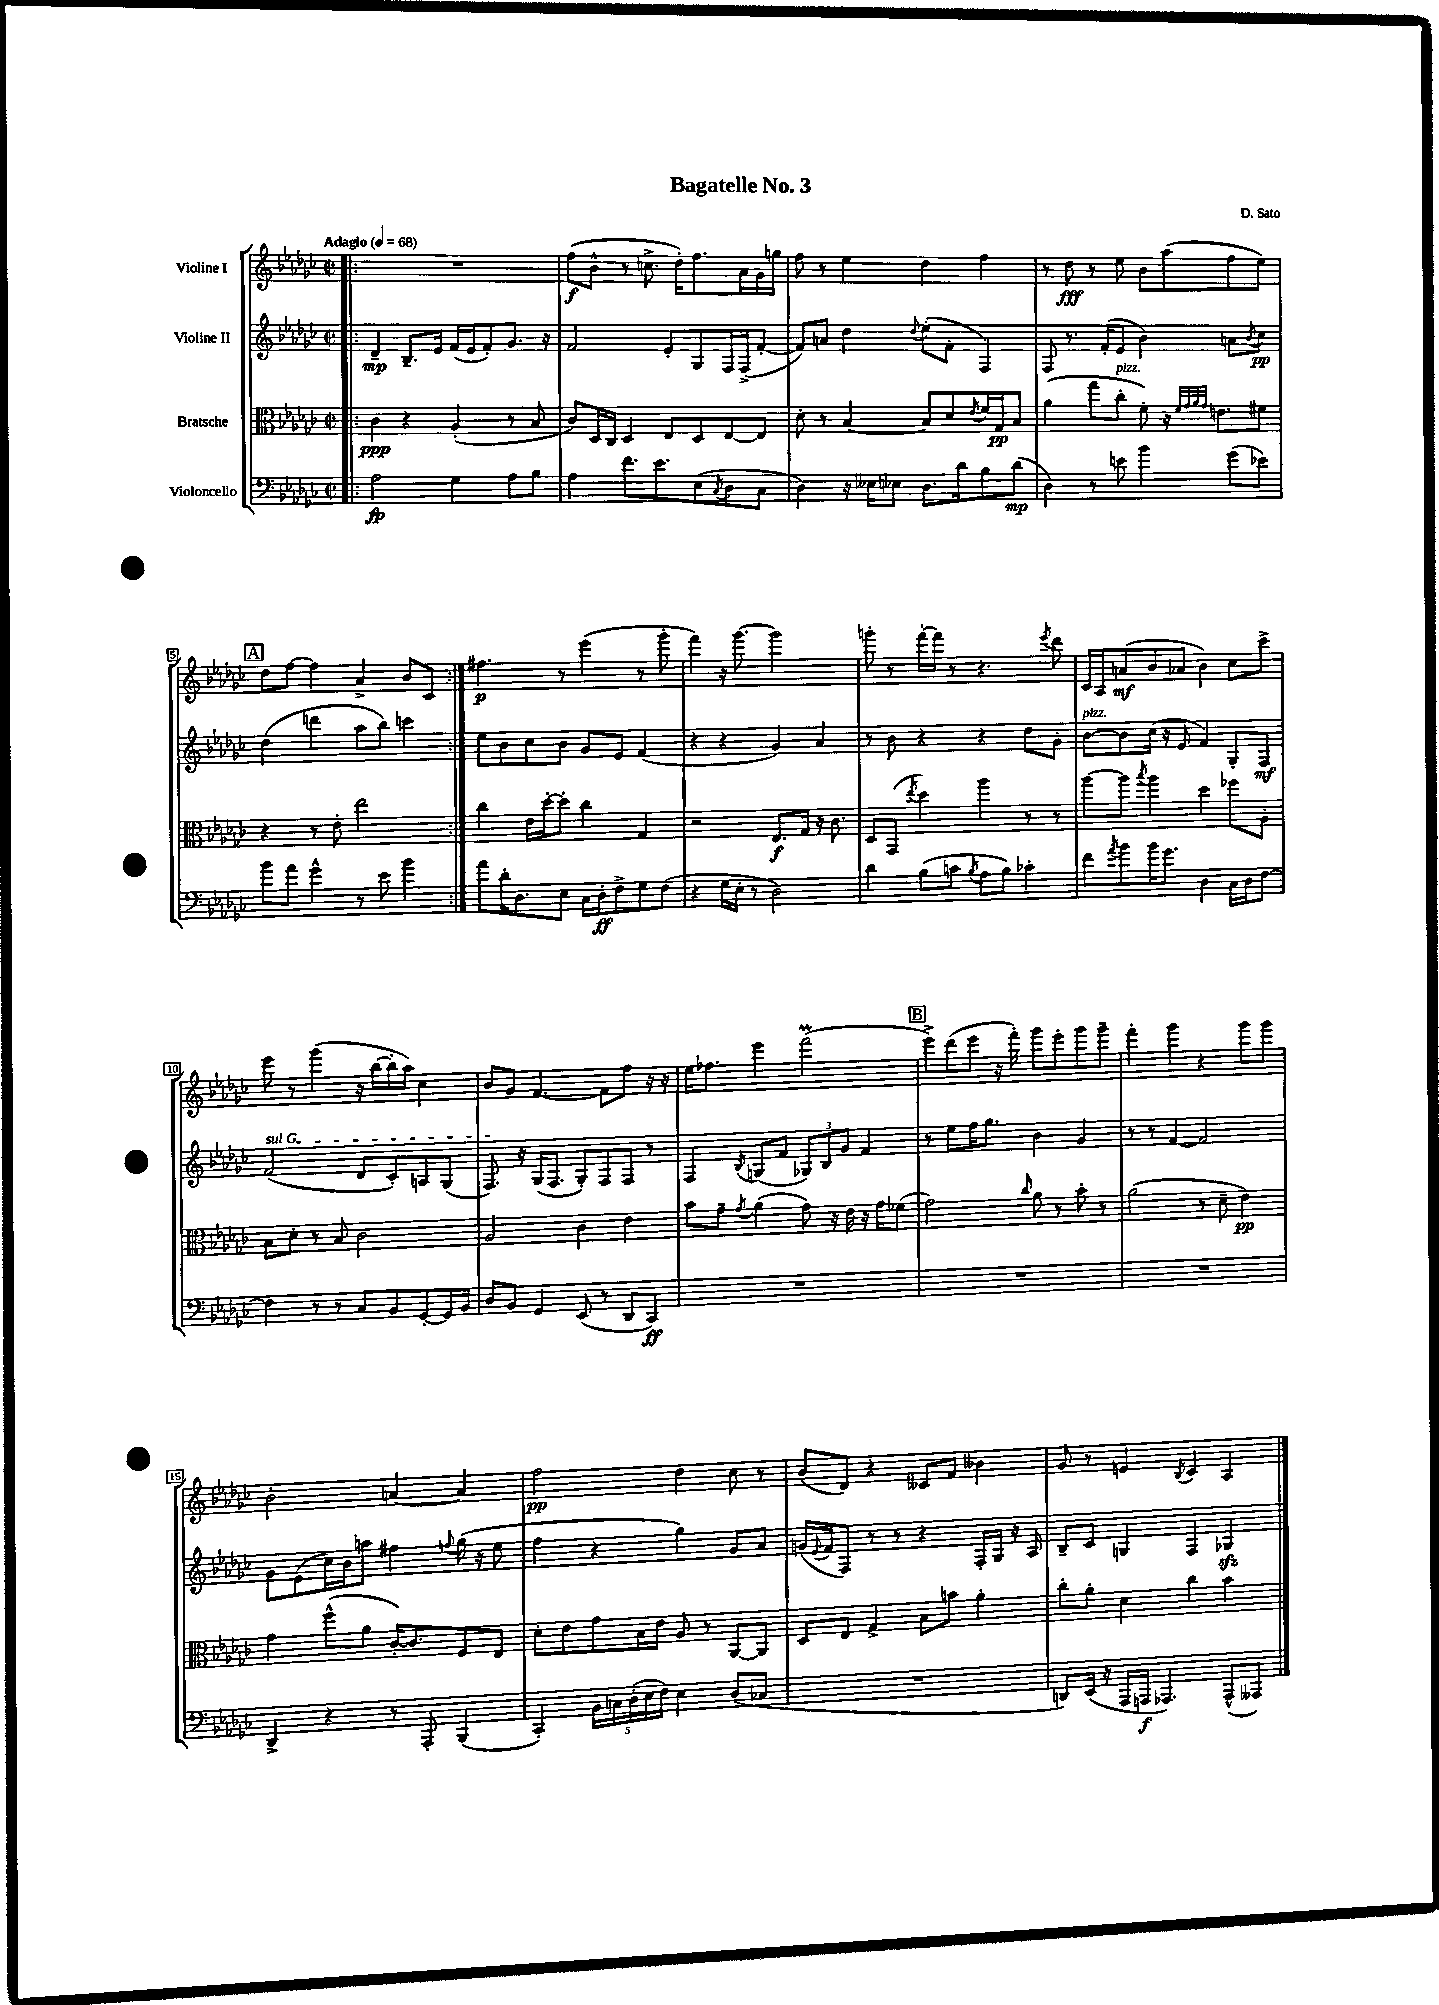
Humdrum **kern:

**kern	**kern	**kern	**kern
*staff4	*staff3	*staff2	*staff1
*clefF4	*clefC3	*clefG2	*clefG2
*k[b-e-a-d-g-c-]	*k[b-e-a-d-g-c-]	*k[b-e-a-d-g-c-]	*k[b-e-a-d-g-c-]
*M2/2	*M2/2	*M2/2	*M2/2
*met(c|)	*met(c|)	*met(c|)	*met(c|)
*MM68	*MM68	*MM68	*MM68
=!|:	=!|:	=!|:	=!|:
2A-	4c-	4d-~	1r
.	4r	8.B-~	.
.	.	16e-	.
4G-	(4A-'	(16f	.
.	.	16e-	.
.	.	8f')	.
8A-	8r	8.g-	.
8B-	8B-	.	.
.	.	16r	.
=	=	=	=
4A-	8c-)	2f	(8ff
.	16D-	.	8b-^^
.	16C-	.	.
8.f	4D-	.	8r
.	.	.	8.cc^
8.e-	.	.	.
.	8E-	8e-'	.
.	.	.	16dd-')
(8E-	8D-	8G-	8.ff
8qC-	.	.	.
8D-	[8E-	16F	.
.	.	(16F^	16a-
8C-	8E-]	[8f'	16g-
.	.	.	16gg
=	=	=	=
4D-)	8d-'	8f])	8ff
.	8r	8a	8r
16r	[4B-	4dd-	4ee-
16E--	.	.	.
8E-	.	.	.
.	.	8qqdd-	.
8.D-	8B-]	(8ee-'	4dd-
.	8d-	8f'	.
16d-	.	.	.
.	8qe-	.	.
8B-	16f	4F)	4ff
.	16G-	.	.
(8d-	8B-	.	.
=	=	=	=
4D-)	(4a-	8F	8r
.	.	8.r	8dd-
8r	8gg-	.	8r
.	.	(16f'	.
8e	8cc-'	8e-	8ee-
4b-	8f')	4b-)	8b-
.	16r	.	(8aa-
.	32qqf	.	.
.	32qqg-	.	.
.	32qqa-	.	.
.	32qqg-	.	.
.	8.e	.	.
(8g-	.	8a	8ff
.	.	8qb-	.
8e-)	8f#	8cc-	8ee-)
=	=	=	=
8b-	4r	(4dd-	8dd-
8a-	.	.	[8ff
4g-^^	8r	4ddd	4ff]
.	8e-'	.	.
8r	2ee-	8aa-	4a-^
8e-	.	8bb-)	.
4b-	.	4ccc	8b-
.	.	.	8c-
=:|!	=:|!	=:|!	=:|!
8a-	4cc-	8ee-	4.ff#
16d-'	.	8b-	.
8.D-	.	.	.
.	16e-	8cc-	.
.	[16dd-'	.	.
8E-	8dd-']	8b-	8r
16C-	4cc-	8g-	(4eee-
16D-'	.	.	.
8F^	.	8e-	.
8G-	4G-	(4f	8r
(8F	.	.	8ggg-'
=	=	=	=
4r	2r	4r	4fff)
16G-	.	4r	16r
16E-'	.	.	[8.ggg-
8r	.	.	.
2D-)	8.E-	4g-)	2ggg-]
.	16G-	.	.
.	16r	4a-	.
.	8.c-	.	.
=	=	=	=
4d-	8D-	8r	8ggg'
.	(8GG-	8b-	8r
.	8qee-	.	.
(8B-	4dd-)	4r	[16fff'
.	.	.	16fff]
8c	.	.	8r
8qB-	.	.	.
8A-	4aa-	4r	4.r
8B-)	.	.	.
4c-'	8r	8dd-	.
.	.	.	8qeee-
.	8r	8g-'	8ddd-
=	=	=	=
8f	[8aa-	[8b-	16c-
.	.	.	16A-
8qa-	.	.	.
8b-	8aa-]	8b-]	(8a
.	8qbb-	.	.
16b-	4aa-	(16cc-	8b-
8.g-	.	16r	.
.	.	8e-	8a-
4D-	4dd-	4f)	4b-)
16C-	8ff-	8G-'	8cc-
16D-	.	.	.
[8F	8A-'	8F	8ccc-^
=	=	=	=
4F]	8B-	(2f	8eee-
.	8d-'	.	8r
8r	8r	.	(4ggg-
8r	8B-	.	.
8C-	2c-	8d-	16r
.	.	.	[16bb-
8BB-	.	8c-')	16bb-']
.	.	.	16aa-)
[8GG-'	.	8A	4cc-
16GG-]	.	(8G-	.
16BB-	.	.	.
=	=	=	=
8D-	2A-	8.F)	8b-
8BB-	.	.	8g-
.	.	16r	.
4GG-	.	(16G-	[4.f
.	.	8.F	.
(8EE-	4c-	8G-')	.
8r	.	8F	8f]
8DD-	4e-	8F	8ff
8CC-)	.	8r	16r
.	.	.	16r
=	=	=	=
1r	8b-	4F	16ee-
.	.	.	8.ff-
.	8g-~	.	.
.	8qg-	8qB-	.
.	(4a-	(8G	4eee-
.	.	8f	.
.	8g-)	12G-)	(2fff
.	.	12B-	.
.	16r	.	.
.	.	12g-	.
.	16e-	.	.
.	16r	4f	.
.	16g-	.	.
.	(8f-	.	.
=	=	=	=
1r	2g-)	8r	8eee-^)
.	.	8ee-	(8ddd-
.	.	16ff	8eee-
.	.	8.gg-	.
.	.	.	16r
.	.	.	16fff')
.	16qqcc-	.	.
.	8a-	4b-	8ggg-
.	8r	.	8eee-'
.	8b-'	4g-	8ggg-
.	8r	.	8ggg-~
=	=	=	=
1r	(2a-	8r	4fff'
.	.	8r	.
.	.	[4f	4ggg-
.	8r	2f]	4r
.	8d-~	.	.
.	4e-)	.	8ggg-
.	.	.	8ggg-
=	=	=	=
4DD-^	4g-	8g-	2b-'
.	.	(8e-	.
4r	(8ff^^	16cc-)	.
.	.	16b-	.
.	8a-	8aa	.
8r	[16c-')	4ff#	[4a
.	8.c-]	.	.
8AAA-'	.	.	.
.	.	8qqff	.
(4BBB-	8F	(16gg-	4a]
.	.	16r	.
.	8E-	8ee-	.
=	=	=	=
4CC-')	8d-'	4ff	2ff
.	8e-	.	.
20BB-	8g-	4r	.
20C	.	.	.
(20D-'	.	.	.
.	16B-	.	.
20E-	.	.	.
.	16e-	.	.
20F)	.	.	.
4E-	8A-	4gg-)	4dd-
.	8r	.	.
(8D-	[8AA-	8g-	8cc-
8C-	8AA-]	8a-	8r
=	=	=	=
1r	8D-	(16g	(8b-
.	.	8qqe-	.
.	.	16f	.
.	8E-	8F)	8d-)
.	4G-^	8r	4r
.	.	8r	.
.	8B-	4r	8c--
.	8b	.	8f
.	4a-'	16F'	4b--
.	.	16G-	.
.	.	16r	.
.	.	16A-	.
=	=	=	=
8DD)	8cc-'	8B-~	8g-
(16EE-	8a-'	8c-	8r
16r	.	.	.
16AAA-	4d-	4G	4e
16AAA	.	.	.
4.AAA-)	.	.	.
.	.	.	8qB-
.	4cc-	4F	4c-
(8AAA-^^	4b-	4G-	4A-
8AAA--)	.	.	.
==	==	==	==
*-	*-	*-	*-
